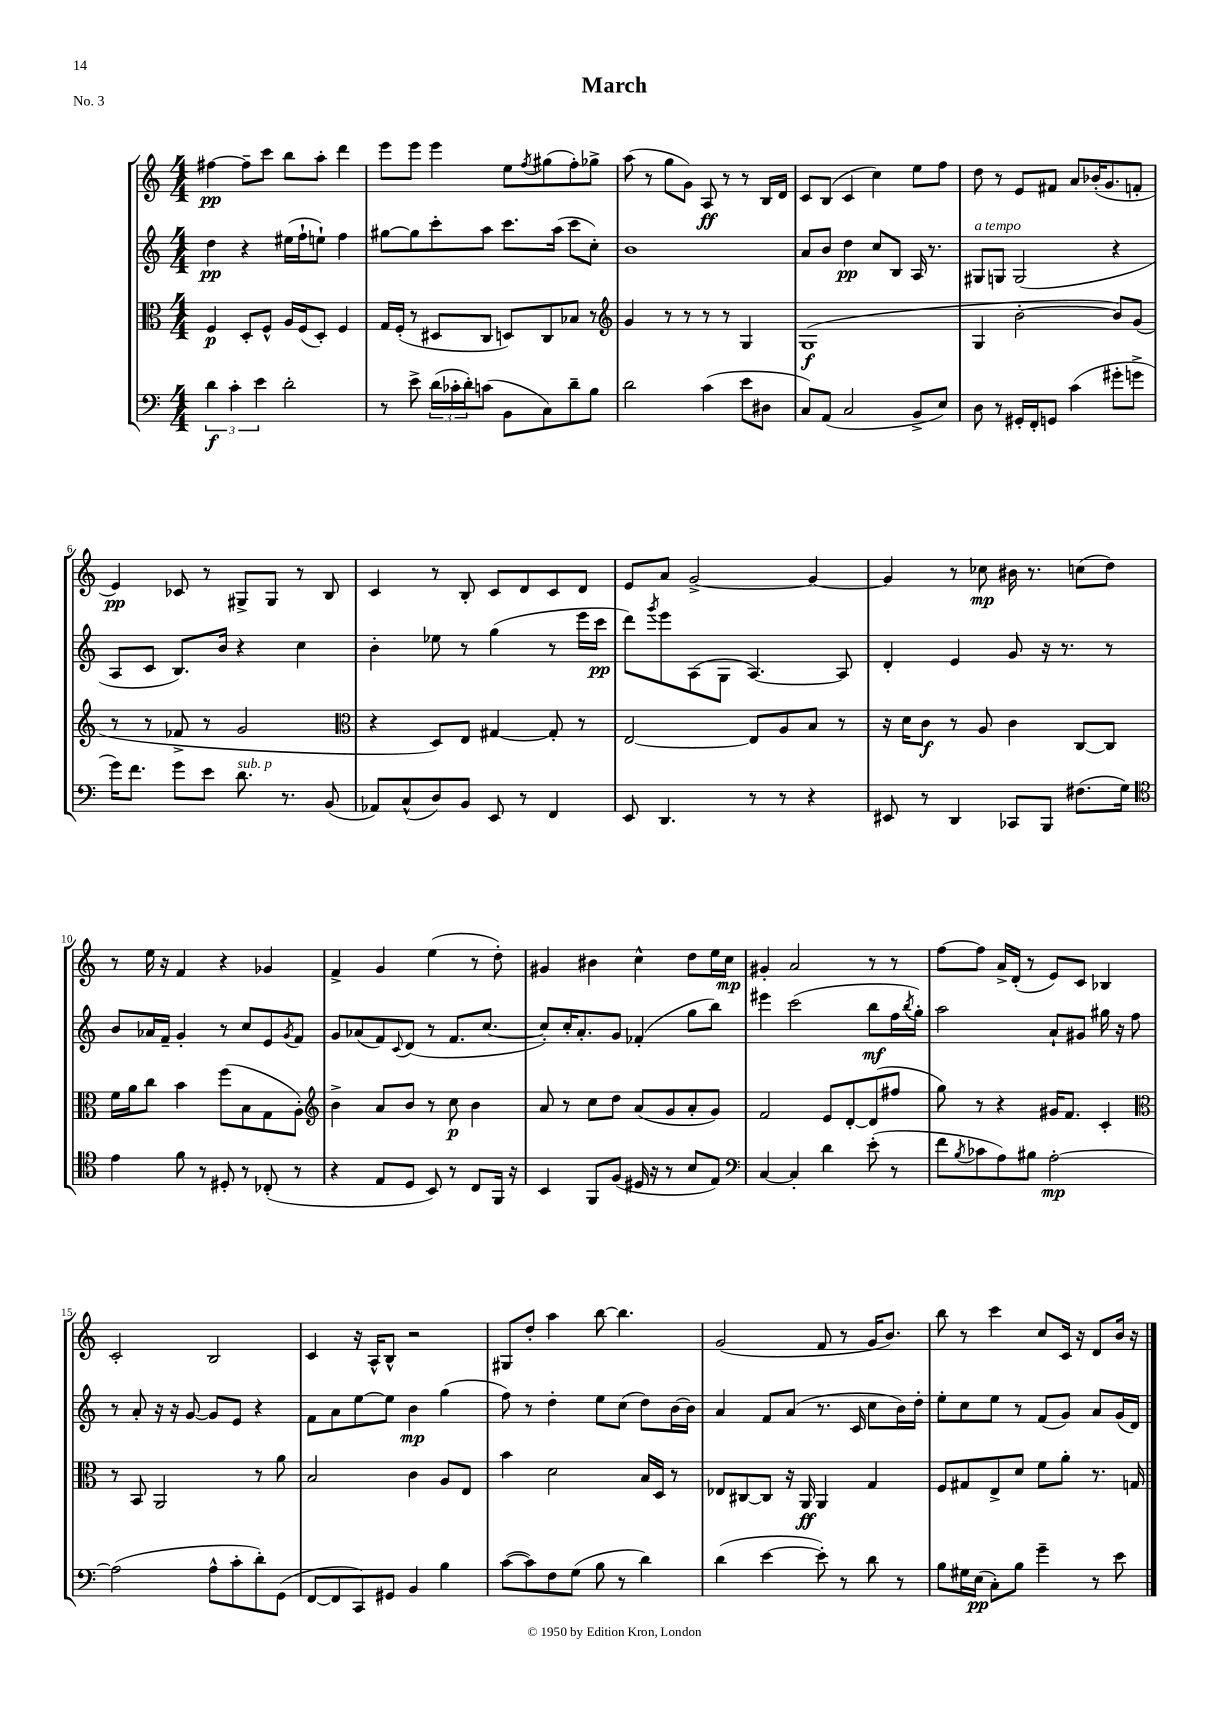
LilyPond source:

\header { title = "March" piece = "No. 3" }
<<
\new StaffGroup <<
\new Staff = "s0" {
    \clef treble \key c \major \numericTimeSignature \time 4/4
    fis''4~\pp fis''8-- c'''8 b''8 a''8-. d'''4 |
    e'''8 e'''8 e'''4 e''8 \acciaccatura { f''8 } gis''8( f''8-.) ges''8-> |
    a''8( r8 g''8 g'8) a8\ff r8 r8 b16 d'16 |
    c'8 b8( c'4 c''4) e''8 f''8 |
    d''8 r8 e'8 fis'8 a'8 bes'16-.( g'8. f'8-. |
    e'4\pp) ces'8 r8 gis8-> gis8 r8 b8 |
    c'4 r8 b8-. c'8 d'8 c'8 d'8 |
    e'8 a'8 g'2~-> g'4~ |
    g'4 r8 ces''8\mp bis'16 r8. c''8( d''8) |
    r8 e''16 r16 f'4 r4 ges'4 |
    f'4-> g'4 e''4( r8 d''8-.) |
    gis'4 bis'4 c''4-^ d''8 e''16 c''16\mp |
    gis'4-. a'2 r8 r8 |
    f''8~ f''8 a'16-> d'16-.( r8 e'8) c'8 bes4 |
    c'2-. b2 |
    c'4 r16 a16-^ b8-^ r2 |
    gis8 d''8-. a''4 b''8~ b''4. |
    g'2( f'8 r8 g'16 b'8.) |
    b''8 r8 c'''4 c''8 c'16 r16 d'8 b'16 r16 \bar "|." |
}
\new Staff = "s1" {
    \clef treble \key c \major \numericTimeSignature \time 4/4
    d''4\pp r4 eis''16( f''16-! e''8-!) f''4 |
    gis''8~ gis''8 c'''8-. a''8 c'''8. a''16( c'''8 c''8-.) |
    b'1 |
    a'8 b'8 d''4\pp c''8 b8 a16 r8. |
    gis8^\markup { \italic "a tempo" } g8 g2( r4 |
    a8 c'8 b8.) b'16 r4 c''4 |
    b'4-. ees''8 r8 g''4( r8 e'''16 c'''16\pp |
    d'''8) \acciaccatura { g'''8 } e'''8 a8( g8 a4.~) a8 |
    d'4-. e'4 g'8 r16 r8. r8 |
    b'8 aes'16 f'16-- g'4-. r8 c''8 e'8 \acciaccatura { g'8 } f'8 |
    g'8 aes'8( f'8) \appoggiatura { c'8 } d'8( r8 f'8. c''8.~ |
    c''8-.) c''16-. a'8.-. g'8 fes'4-.( g''8 b''8) |
    eis'''4 c'''2( b''8\mf f''16 \acciaccatura { b''8 } g''16-.) |
    a''2 a'8-! gis'8 gis''16 r16 f''8 |
    r8 a'8-. r16 r16 g'8~ g'8 e'8 r4 |
    f'8 a'8 e''8~ e''8 b'4\mp g''4( |
    f''8) r8 d''4-. e''8 c''8( d''8) b'16~ b'16 |
    a'4 f'8 a'8( r8. c'16 c''8 b'16) d''16-. |
    e''8-. c''8 e''8 r8 f'8( g'8) a'8 g'16( d'16) \bar "|." |
}
\new Staff = "s2" {
    \clef alto \key c \major \numericTimeSignature \time 4/4
    f4\p d8-. f8-^ a16 f16( d8-.) f4 |
    g16 f16-.( r8 dis8 c8 d8) c8 bes8 r8 |
    \clef treble g'4 r8 r8 r8 r8 g4 |
    g1\f( |
    g4 b'2~-. b'8) g'8( |
    r8 r8 fes'8-> r8 g'2 |
    \clef alto r4 d8) e8 gis4~ gis8-. r8 |
    e2~ e8 a8 b8 r8 |
    r16 d'16 c'8\f r8 a8 c'4 c8~ c8 |
    f'16 a'16 c''8 b'4 f''8( b8 g8 a8-.) |
    \clef treble b'4-> a'8 b'8 r8 c''8\p b'4 |
    a'8 r8 c''8 d''8 a'8( g'8 a'8-. g'8) |
    f'2 e'8 d'8~-. d'8( fis''8 |
    g''8) r8 r4 gis'16 f'8. c'4-. |
    \clef alto r8 b,8 a,2 r8 a'8 |
    b2 c'4 a8 e8 |
    b'4 d'2 b16 d16 r8 |
    ees8 cis8~ cis8 r16 a,16\ff a,4 g4 |
    f8 gis8 e8-> d'8 f'8 a'8-. r8. g16 \bar "|." |
}
\new Staff = "s3" {
    \clef bass \key c \major \numericTimeSignature \time 4/4
    \tuplet 3/2 { d'4\f c'4-. e'4 } d'2-. |
    r8 e'8-> \tuplet 3/2 { d'16( ces'16-. d'16-.) } c'8( b,8 c8) d'8-- b8 |
    d'2 c'4( e'8 dis8 |
    c8) a,8( c2 b,8-> e8) |
    d8 r8 gis,16-. f,16-. g,8 c'4( gis'8-. g'8-> |
    g'16) f'8. g'8 e'8 d'8.^\markup { \italic "sub. p" } r8. b,8( |
    aes,8) c8-^( d8) b,8 e,8 r8 f,4 |
    e,8 d,4. r8 r8 r4 |
    eis,8 r8 d,4 ces,8 b,,8 fis8.( g16) |
    \clef tenor e'4 f'8 r8 dis8-. r8 ces8-.( r8 |
    r4 e8 d8 b,8) r8 c8 f,16 r16 |
    b,4 f,8 f8( dis16 r16 r8 b8 e8) |
    \clef bass c4~ c4-. d'4 e'8-.( r8 |
    f'8 \acciaccatura { b8 } ces'8 a8) bis8 a2~-.\mp |
    a2( a8-^ c'8-. d'8-.) g,8( |
    f,8~ f,8 c,8) gis,8 b,4 b4 |
    c'8~( c'8) f8 g8( b8 r8 d'4) |
    d'4( e'4~ e'8-.) r8 d'8 r8 |
    b8 gis16 e16\pp( c8-.) b8 g'4-- r8 e'8 \bar "|." |
}
>>
>>
